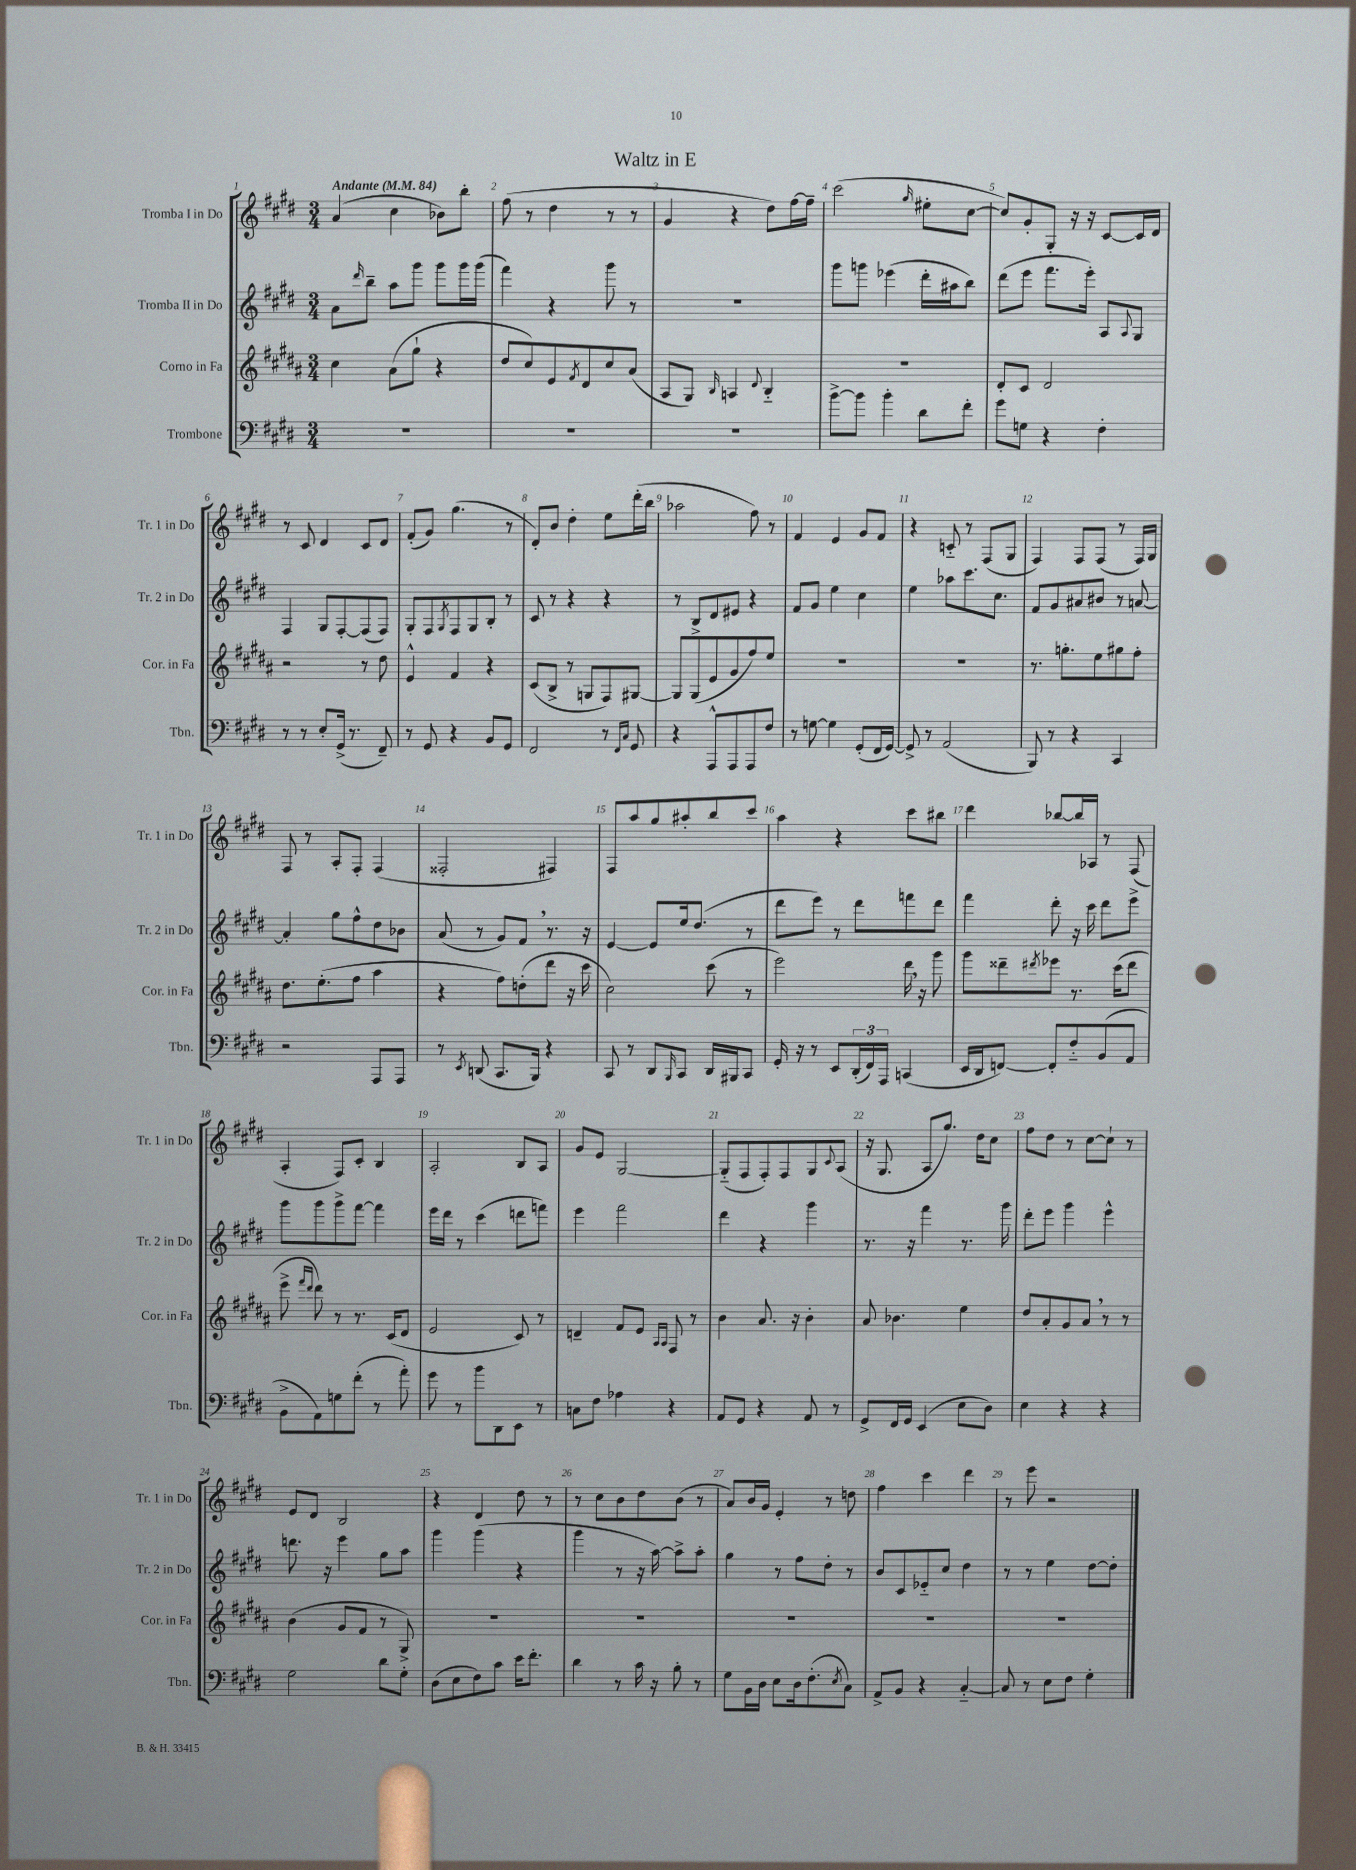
\header { title = "Waltz in E" }
<<
\new StaffGroup <<
\new Staff = "s0" \with { instrumentName = "Tromba I in Do" shortInstrumentName = "Tr. 1 in Do" } {
    \clef treble \key e \major \numericTimeSignature \time 3/4 \tempo "Andante" 4 = 84
    a'4( cis''4 bes'8) b''8-. |
    fis''8( r8 dis''4 r8 r8 |
    gis'4 r4 dis''8) fis''16~ fis''16-- |
    cis'''2( \grace { gis''16 } eis''8-. cis''8~ |
    cis''8) gis'8-. gis8-. r16 r16 cis'8~ cis'16 dis'16 |
    r8 cis'8 dis'4 cis'8 dis'8 |
    fis'8-.( gis'8) gis''4.( r8 |
    dis'8-.) b'8 dis''4-. e''8 dis'''16-.( b''16 |
    aes''2 fis''8) r8 |
    fis'4 e'4 gis'8 fis'8 |
    r4 c'8-_ r8 fis8( gis8 |
    fis4) fis8 fis8( r8 fis16) gis16 |
    fis8 r8 a8-. fis8-. fis4( |
    fisis2-. fis4) |
    fis8 a''8 gis''8 ais''8-. b''8 cis'''8 |
    a''4 r4 cis'''8 bis''8 |
    dis'''4 bes''8~ bes''16 aes16 r8 fis8( |
    a4-. fis8) cis'8-. b4 |
    a2-. b8 a8 |
    gis'8 e'8 gis2~ |
    gis8-_( fis8 fis8-.) fis8 gis8 \appoggiatura { cis'8 } a8( |
    r16 gis8. a8 gis''8.) dis''16 cis''8 |
    fis''8 dis''8 r8 cis''8~ cis''8-! r8 |
    e'8 dis'8 b2 |
    r4 dis'4 dis''8 r8 |
    r8 cis''8 b'8 dis''8 b'8( r8 |
    a'8) b'16 gis'16 e'4-. r8 d''8 |
    fis''4 cis'''4 dis'''4 |
    r8 e'''8 r2 \bar "|." |
}
\new Staff = "s1" \with { instrumentName = "Tromba II in Do" shortInstrumentName = "Tr. 2 in Do" } {
    \clef treble \key e \major \numericTimeSignature \time 3/4
    a'8 \grace { dis'''16 } b''8-- a''8 gis'''8 gis'''8 gis'''16 gis'''16( |
    fis'''4) r4 gis'''8 r8 |
    R2. |
    gis'''8 g'''8 ees'''4( dis'''16-. ais''16 b''8) |
    dis'''8( e'''8 fis'''8. e'''16-.) a8 \appoggiatura { a8 } gis8 |
    fis4 gis8 fis8~-. fis8( fis8) |
    gis8-. fis8 \acciaccatura { gis8 } fis8 gis8 b8-. r8 |
    cis'8 r8 r4 r4 |
    r8 b8-> dis'8 eis'8 r4 |
    fis'8 gis'8 e''4 cis''4 |
    e''4 aes''8 cis'''8. cis''8. |
    fis'8 gis'8 ais'8 bis'8 r8 a'8~ |
    a'4-. gis''8 fis''8-^ dis''8 bes'8 |
    a'8( r8 gis'8) fis'8 \breathe r8. r16 |
    e'4~ e'8 e''16 dis''8.( r8 |
    dis'''8 e'''8) r8 dis'''8 f'''8 dis'''8 |
    fis'''4 dis'''8-. r16 cis'''16 dis'''8 e'''8-> |
    gis'''8 gis'''8 gis'''8-> fis'''8~ fis'''4 |
    e'''16 dis'''16 r8 cis'''4( d'''8 f'''8) |
    e'''4 fis'''2 |
    dis'''4 r4 gis'''4 |
    r8. r16 fis'''4 r8. gis'''16 |
    dis'''8-. e'''8 gis'''4 e'''4-^ |
    d'''8. r16 e'''4 gis''8 a''8 |
    gis'''4 gis'''4( r4 |
    gis'''4 r8 r16 a''16~) a''8-> a''8-. |
    gis''4 r8 fis''8 dis''8-. r8 |
    b'8 cis'8 ees'8-_ cis''8 dis''4 |
    r8 r8 e''4 dis''8~ dis''8-. \bar "|." |
}
\new Staff = "s2" \with { instrumentName = "Corno in Fa" shortInstrumentName = "Cor. in Fa" } {
    \clef treble \key b \major \numericTimeSignature \time 3/4
    cis''4 ais'8( gis''8-! r4 |
    dis''8 cis''8) e'8 \acciaccatura { fis'8 } dis'8 cis''8 ais'8( |
    ais8 gis8) \grace { b16 } a4 \appoggiatura { dis'8 } b4-_ |
    R2. |
    dis'8-. cis'8 dis'2 |
    r2 r8 dis''8 |
    e'4-^ fis'4 r4 |
    cis'8( b8-> r8 g8 fis8) gis8~ |
    gis8 gis8( e'8 gis'8 fis''8) e''8 |
    R2. |
    R2. |
    r8. g''8.-. e''8 gis''8 fis''8-. |
    dis''8. e''8.-.( fis''8 ais''4 |
    r4 fis''8) d''8-.( dis'''8 r16 cis'''16 |
    cis''2) cis'''8( r8 |
    e'''2) dis'''16 \breathe r16 gis'''8 |
    gis'''8 disis'''8-- \acciaccatura { dis'''8 } ees'''8 r8. cis'''16( dis'''8 |
    e'''8-> \grace { fis'''16 dis'''16 } dis'''8) r8 r8. cis'16( dis'8 |
    e'2 cis'8) r8 |
    d'4-- fis'8 e'8 \grace { ais16 ais16 } fis8 r8 |
    b'4 ais'8. r16 b'4-. |
    ais'8 bes'4. e''4 |
    dis''8 ais'8-. gis'8 ais'8 \breathe r8 r8 |
    b'4( gis'8 fis'8 r8 gis8->) |
    R2. |
    R2. |
    R2. |
    R2. |
    R2. \bar "|." |
}
\new Staff = "s3" \with { instrumentName = "Trombone" shortInstrumentName = "Tbn." } {
    \clef bass \key e \major \numericTimeSignature \time 3/4
    R2. |
    R2. |
    R2. |
    b'8~-> b'8 b'4-. dis'8 fis'8-. |
    gis'8 g8 r4 fis4-. |
    r8 r8 e8-. gis,16->( r8. fis,8--) |
    r8 gis,8 r4 b,8 gis,8 |
    fis,2 r8 \grace { fis,16 cis16 } gis,8 |
    r4 a,,8-^ a,,8 a,,8 fis8 |
    r8 g8~ g4 gis,8-.( fis,16 gis,16~) |
    gis,8-> r8 a,2( |
    b,,8) r8 r4 cis,4 |
    r2 a,,8 a,,8 |
    r8 \acciaccatura { e,8 } d,8( cis,8. b,,16) r4 |
    cis,8 r8 dis,8 \grace { b,,16 } cis,8 dis,16 bis,,16 cis,8 |
    gis,16-. r16 r8 e,8 \tuplet 3/2 { dis,16-.( fis,16) a,,16 } c,4( |
    e,16 dis,16 f,8~) f,8-. fis8-_ b,8( a,8 |
    b,8-> a,8) g8 fis'8-.( r8 a'8-.) |
    gis'8 r8 b'8 dis,8 e,8 r8 |
    c8 fis8 aes4 r4 |
    a,8 gis,8 r4 a,8 r8 |
    gis,8-> fis,16 gis,16 e,4( e8 dis8) |
    e4 r4 r4 |
    gis2 dis'8 gis8-. |
    dis8( e8 fis8) cis'8 e'16 fis'8.-. |
    dis'4 r8 cis'16 r16 b8-. r8 |
    gis8 b,16 dis16 e8 dis16 fis8.-.( \acciaccatura { e8 } cis8) |
    a,8-> b,8 r4 cis4~-_ |
    cis8 r8 e8 fis8 gis4-. \bar "|." |
}
>>
>>
\layout { \context { \Score \override BarNumber.break-visibility = ##(#f #t #t) barNumberVisibility = #all-bar-numbers-visible } }
